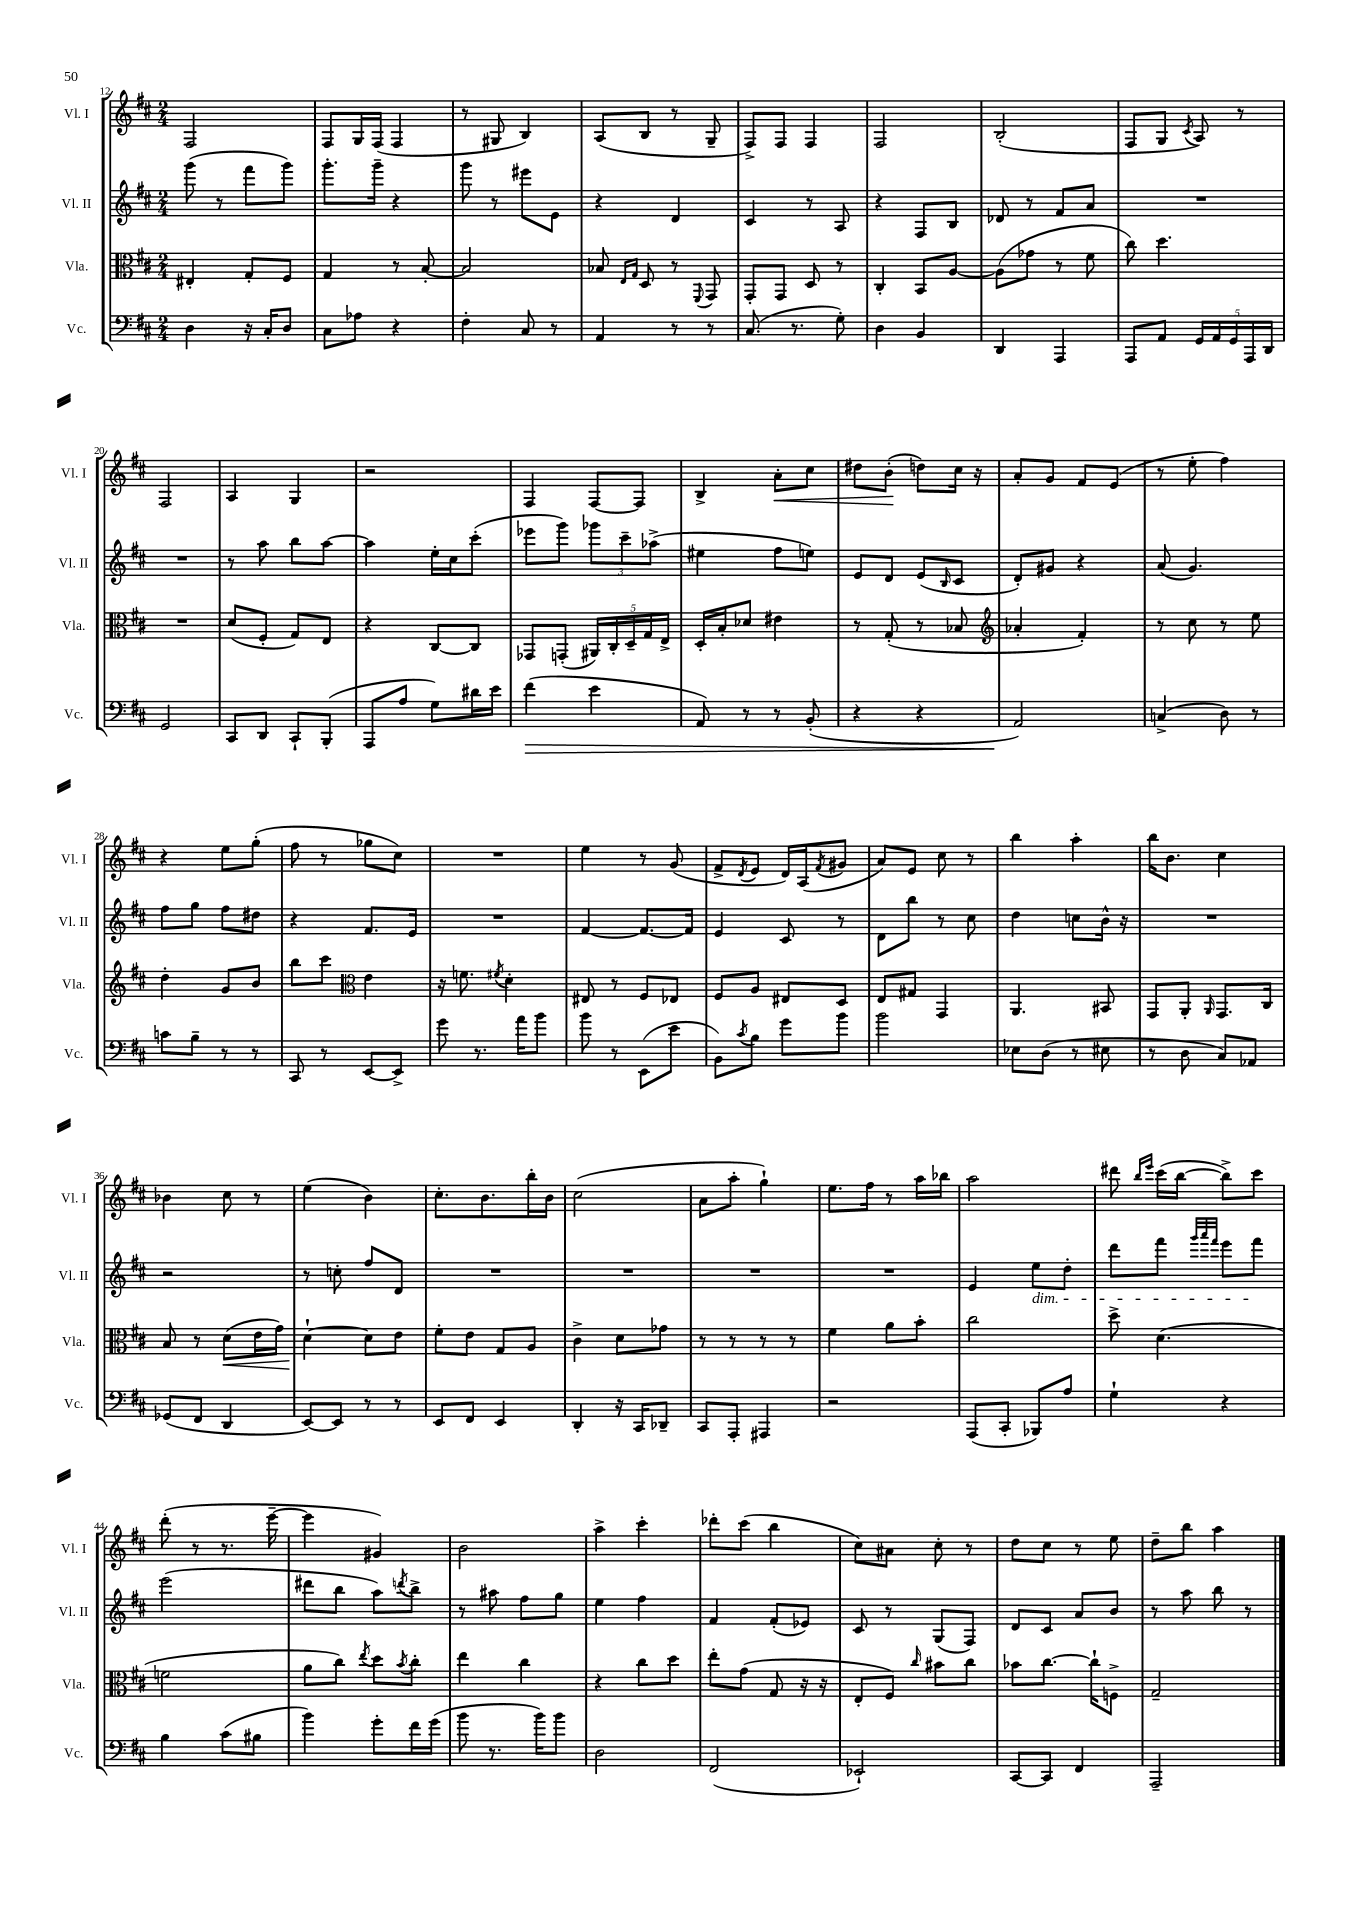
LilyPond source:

<<
\new StaffGroup <<
\new Staff = "s0" \with { instrumentName = "Vl. I" shortInstrumentName = "Vl. I" } {
    \clef treble \key d \major \numericTimeSignature \time 2/4
    fis2 |
    fis8 g16 fis16( fis4 |
    r8 gis8 b4) |
    a8( b8 r8 g8-- |
    fis8->) fis8 fis4 |
    fis2 |
    b2-.( |
    fis8 g8 \acciaccatura { cis'8 } a8) r8 |
    fis2 |
    a4 g4 |
    r2 |
    fis4 fis8~ fis8 |
    b4-> a'8-.\< cis''8 |
    dis''8 b'8-.\!( d''8) cis''16 r16 |
    a'8-. g'8 fis'8 e'8( |
    r8 e''8-. fis''4) |
    r4 e''8 g''8-.( |
    fis''8 r8 ges''8 cis''8) |
    R2 |
    e''4 r8 g'8( |
    fis'8-> \acciaccatura { d'8 } e'8 d'16) a16( \acciaccatura { fis'8 } gis'8 |
    a'8) e'8 cis''8 r8 |
    b''4 a''4-. |
    b''16 b'8. cis''4 |
    bes'4 cis''8 r8 |
    e''4( b'4) |
    cis''8.-. b'8. b''16-. b'16 |
    cis''2( |
    a'8 a''8-. g''4-!) |
    e''8. fis''16 r8 a''16 bes''16 |
    a''2 |
    dis'''8 \grace { b''16 e'''16 } cis'''16( b''16~ b''8->) cis'''8 |
    d'''8-.( r8 r8. e'''16~-- |
    e'''4 gis'4) |
    b'2 |
    a''4-> cis'''4-. |
    des'''8-. cis'''8( b''4 |
    cis''8) ais'8 cis''8-. r8 |
    d''8 cis''8 r8 e''8 |
    d''8-- b''8 a''4 \bar "|." |
}
\new Staff = "s1" \with { instrumentName = "Vl. II" shortInstrumentName = "Vl. II" } {
    \clef treble \key d \major \numericTimeSignature \time 2/4
    g'''8( r8 fis'''8 g'''8) |
    g'''8.-. g'''16-- r4 |
    g'''8 r8 eis'''8 e'8 |
    r4 d'4 |
    cis'4 r8 a8 |
    r4 fis8 b8 |
    des'8 r8 fis'8 a'8 |
    R2 |
    R2 |
    r8 a''8 b''8 a''8~ |
    a''4 e''16-. cis''16 cis'''8-.( |
    ees'''8 g'''8) \tuplet 3/2 { ges'''8 cis'''8-- aes''8->( } |
    eis''4 fis''8 e''8) |
    e'8 d'8 e'8( \grace { b16 } cis'8 |
    d'8-.) gis'8 r4 |
    a'8( g'4.) |
    fis''8 g''8 fis''8 dis''8 |
    r4 fis'8. e'16 |
    R2 |
    fis'4~ fis'8.~ fis'16 |
    e'4 cis'8 r8 |
    d'8 b''8 r8 cis''8 |
    d''4 c''8 b'16-^ r16 |
    R2 |
    r2 |
    r8 c''8-. fis''8 d'8 |
    R2 |
    R2 |
    R2 |
    R2 |
    e'4 e''8\dim d''8-. |
    d'''8 fis'''8 \grace { g'''32 a'''32 fis'''32 } e'''8 fis'''8\! |
    e'''2( |
    dis'''8 b''8 a''8) \acciaccatura { d'''8 } b''8-> |
    r8 ais''8 fis''8 g''8 |
    e''4 fis''4 |
    fis'4 fis'8-.( ees'8) |
    cis'8 r8 g8( fis8) |
    d'8 cis'8 a'8 b'8 |
    r8 a''8 b''8 r8 \bar "|." |
}
\new Staff = "s2" \with { instrumentName = "Vla." shortInstrumentName = "Vla." } {
    \clef alto \key d \major \numericTimeSignature \time 2/4
    eis4-. g8-. fis8 |
    g4 r8 b8~-. |
    b2 |
    bes8 \grace { e16 g16 } d8 r8 \appoggiatura { fis,8 } g,8 |
    g,8-. g,8 d8 r8 |
    cis4-. b,8 a8~ |
    a8( ges'8 r8 fis'8 |
    cis''8) d''4. |
    R2 |
    d'8( fis8-. g8) e8 |
    r4 cis8~ cis8 |
    ges,8 g,8-.( \tuplet 5/4 { ais,16) cis16-. d16-- g16 e16-> } |
    d16-. b16-. des'8 eis'4 |
    r8 g8-.( r8 bes8 |
    \clef treble aes'4-. fis'4-.) |
    r8 cis''8 r8 e''8 |
    d''4-. g'8 b'8 |
    b''8 cis'''8 \clef alto e'4 |
    r16 f'8. \acciaccatura { fis'8 } d'4-. |
    eis8 r8 fis8 ees8 |
    fis8 a8 eis8 d8 |
    e8 gis8 g,4 |
    a,4. bis,8 |
    g,8 a,8-. \grace { a,16 } g,8. cis16 |
    b8 r8 d'8\<( e'16 g'16) |
    d'4~-!\! d'8 e'8 |
    fis'8-. e'8 g8 a8 |
    cis'4-> d'8 ges'8 |
    r8 r8 r8 r8 |
    fis'4 a'8 b'8-. |
    cis''2 |
    d''8-> d'4.( |
    f'2 |
    a'8 cis''8) \acciaccatura { e''8 } d''8 \acciaccatura { b'8 } cis''8-. |
    e''4 cis''4 |
    r4 cis''8 d''8 |
    e''8-. g'8( g8 r16 r16 |
    e8-. fis8) \grace { cis''16 } bis'8 cis''8 |
    bes'8 cis''8.~ cis''16-! f8-> |
    g2-- \bar "|." |
}
\new Staff = "s3" \with { instrumentName = "Vc." shortInstrumentName = "Vc." } {
    \clef bass \key d \major \numericTimeSignature \time 2/4
    d4 r16 cis16-. d8 |
    cis8 aes8 r4 |
    fis4-. cis8 r8 |
    a,4 r8 r8 |
    cis8.( r8. g8-.) |
    d4 b,4 |
    d,4 a,,4 |
    a,,8 a,8 \tuplet 5/4 { g,16 a,16 g,16 a,,16 d,16 } |
    g,2 |
    cis,8 d,8 cis,8-! b,,8-.( |
    a,,8 a8 g8) dis'16 e'16 |
    fis'4\>( e'4 |
    a,8) r8 r8 b,8-.( |
    r4 r4 |
    a,2\!) |
    c4->( d8) r8 |
    c'8 b8-- r8 r8 |
    cis,8 r8 e,8~ e,8-> |
    g'8 r8. a'16 b'8 |
    b'8 r8 e,8( e'8 |
    b,8) \acciaccatura { cis'8 } b8 g'8 b'8 |
    b'2 |
    ees8 d8( r8 eis8 |
    r8 d8 cis8) aes,8 |
    ges,8( fis,8 d,4 |
    e,8~) e,8 r8 r8 |
    e,8 fis,8 e,4 |
    d,4-. r16 cis,16 des,8-- |
    cis,8 a,,8-. ais,,4 |
    r2 |
    a,,8( cis,8-. bes,,8) a8 |
    g4-! r4 |
    b4 cis'8( bis8 |
    b'4) g'8-. fis'16 g'16( |
    b'8 r8. b'16) b'8 |
    d2 |
    fis,2( |
    ees,2-!) |
    cis,8~ cis,8 fis,4 |
    a,,2-- \bar "|." |
}
>>
>>
\layout { \context { \Score currentBarNumber = #12 } }
